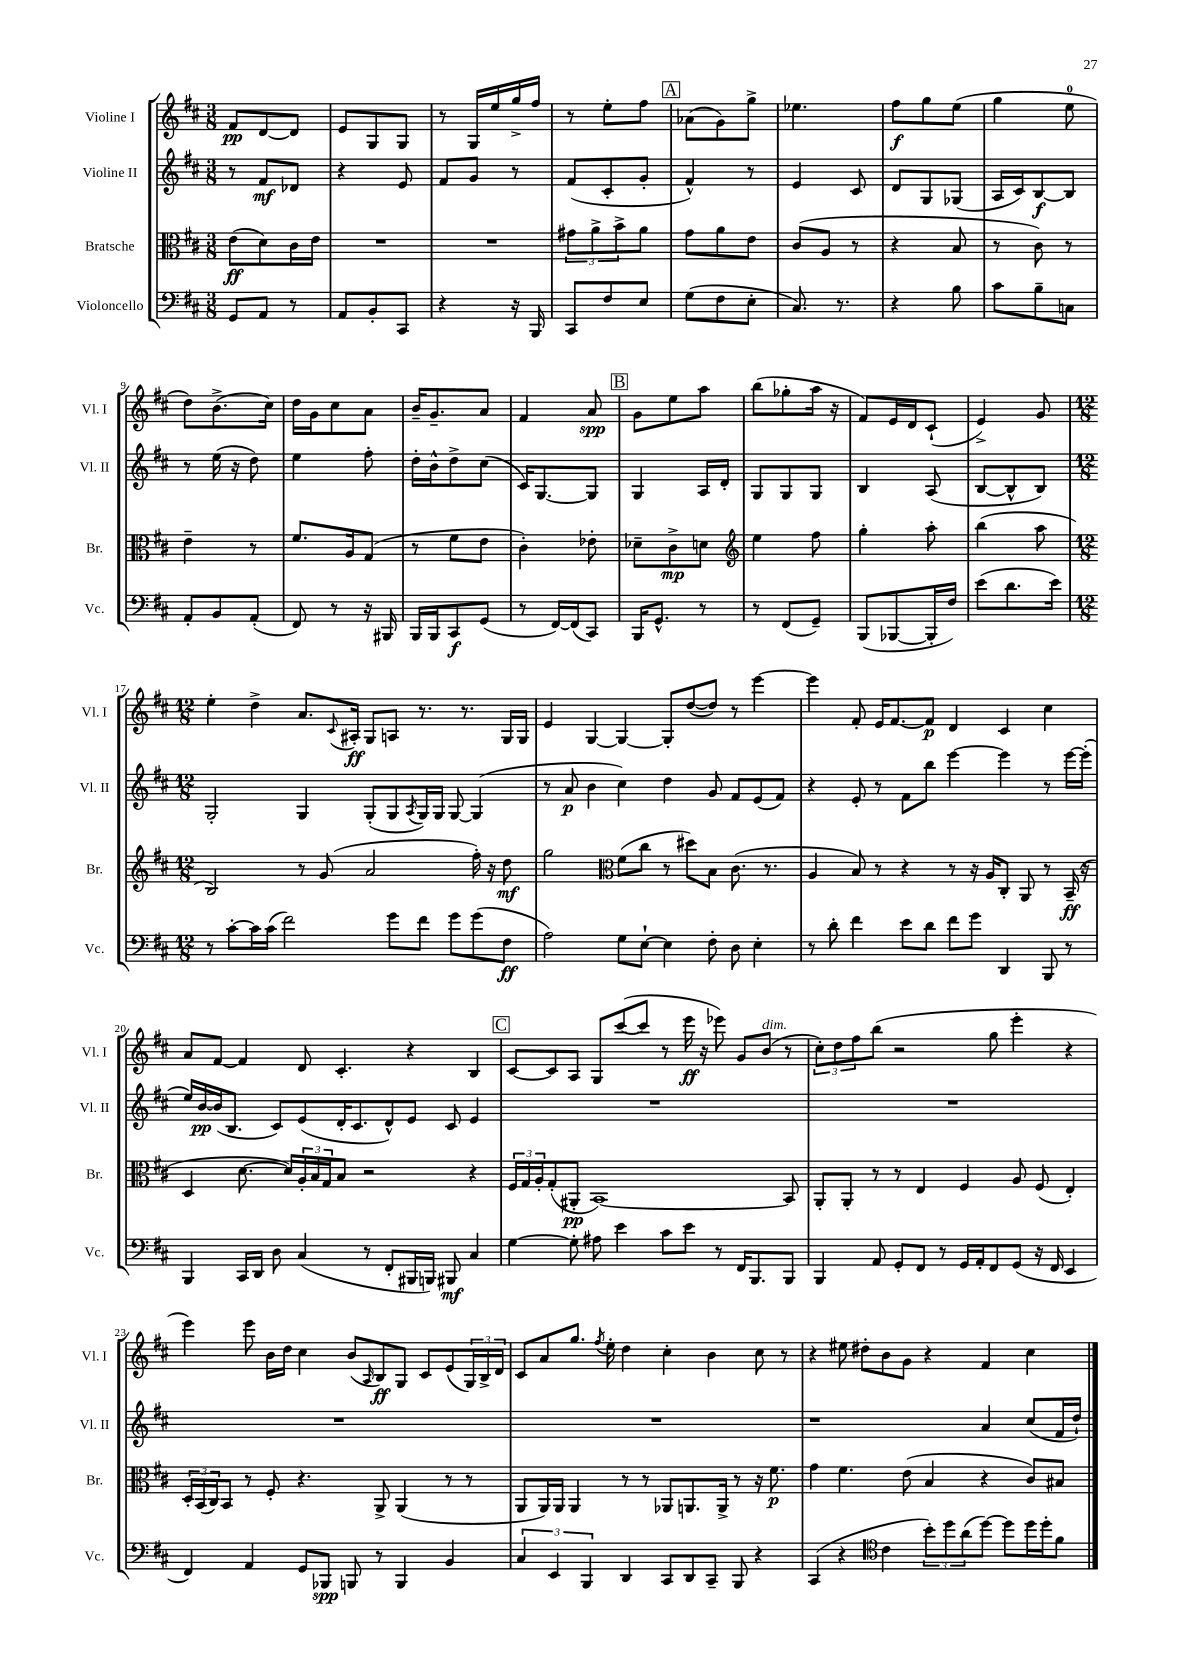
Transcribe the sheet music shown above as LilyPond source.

<<
\new StaffGroup <<
\new Staff = "s0" \with { instrumentName = "Violine I" shortInstrumentName = "Vl. I" } {
    \clef treble \key d \major \numericTimeSignature \time 3/8
    fis'8\pp d'8~ d'8 |
    e'8 g8 g8 |
    r8 g16 e''16 g''16-> fis''16 |
    r8 e''8-. fis''8 |
    \mark \markup { \box "A" } aes'8( g'8) g''8-> |
    ees''4. |
    fis''8\f g''8 e''8( |
    g''4 e''8-0 |
    d''8) b'8.->( cis''16) |
    d''16 g'16 cis''8 a'8 |
    b'16-- g'8.-- a'8 |
    fis'4 a'8\spp |
    \mark \markup { \box "B" } g'8 e''8 a''8 |
    b''8( ges''8-. a''16 r16 |
    fis'8) e'16 d'16 cis'8-!( |
    e'4->) g'8 |
    \numericTimeSignature \time 12/8 e''4-. d''4-> a'8. \appoggiatura { cis'8 } ais16-.\ff g8 a8 r8. r8. g16 g16 |
    e'4 g4~ g4~ g8-. d''8~( d''8) r8 e'''4~ |
    e'''4 fis'8-. e'16 fis'8.~ fis'8\p d'4 cis'4 cis''4 |
    a'8 fis'8~ fis'4 d'8 cis'4.-. r4 b4 |
    \mark \markup { \box "C" } cis'8~ cis'8 a8 g8 cis'''8~( cis'''8 r8 e'''16\ff r16 ees'''8) g'8 b'8^\markup { \italic "dim." }( r8 |
    \tuplet 3/2 { cis''8-.) d''8 fis''8 } b''8( r2 g''8 e'''4-. r4 |
    e'''4) e'''8 b'16 d''16 cis''4 b'8( \grace { a16 } b8\ff) g8 cis'8 e'8( \tuplet 3/2 { g16) b16-> d'16 } |
    cis'8 a'8 g''8. \acciaccatura { fis''8 } e''16-. d''4 cis''4-. b'4 cis''8 r8 |
    r4 eis''8 dis''8-. b'8 g'8 r4 fis'4 cis''4 \bar "|." |
}
\new Staff = "s1" \with { instrumentName = "Violine II" shortInstrumentName = "Vl. II" } {
    \clef treble \key d \major \numericTimeSignature \time 3/8
    r8 fis'8\mf des'8 |
    r4 e'8 |
    fis'8 g'8 r8 |
    fis'8( cis'8-. g'8-. |
    \mark \markup { \box "A" } fis'4-^) r8 |
    e'4 cis'8 |
    d'8 g8 ges8( |
    a16 cis'16) b8~\f b8 |
    r8 e''16( r16 d''8) |
    e''4 fis''8-. |
    d''16-. b'16-^ d''8-> cis''8( |
    cis'16) g8.~ g8 |
    \mark \markup { \box "B" } g4 a16 d'16-. |
    g8 g8 g8 |
    b4 a8( |
    b8~ b8-^ b8) |
    \numericTimeSignature \time 12/8 g2-. g4 g8-.( g8 \acciaccatura { a8 } g16) g16 g8~ g4( |
    r8 a'8\p b'4 cis''4) d''4 g'8 fis'8 e'8( fis'8) |
    r4 e'8-. r8 fis'8 b''8 e'''4~ e'''4 r8 e'''16~ e'''16-.( |
    e''16) b'16~\pp b'16( b8. cis'8) e'8( d'16-. cis'8. d'8-^) e'8 cis'8 e'4 |
    \mark \markup { \box "C" } R1. |
    R1. |
    R1. |
    R1. |
    r1 a'4 cis''8( fis'16 d''16-!) \bar "|." |
}
\new Staff = "s2" \with { instrumentName = "Bratsche" shortInstrumentName = "Br." } {
    \clef alto \key d \major \numericTimeSignature \time 3/8
    e'8\ff( d'8) cis'16 e'16 |
    R4. |
    R4. |
    \tuplet 3/2 { gis'8 a'8-> b'8-> } a'8 |
    \mark \markup { \box "A" } g'8 a'8 e'8 |
    cis'8( a8 r8 |
    r4 b8 |
    r8 cis'8) r8 |
    e'4-- r8 |
    fis'8. a16 g8( |
    r8 fis'8 e'8 |
    cis'4-.) ees'8-. |
    \mark \markup { \box "B" } des'8-- cis'8->\mp d'8 |
    \clef treble e''4 fis''8 |
    g''4-. a''8-. |
    b''4( a''8 |
    \numericTimeSignature \time 12/8 b2) r8 g'8( a'2 fis''16-.) r16 d''8\mf |
    g''2 \clef alto fis'8( cis''8 r8 dis''8) b8 cis'8.( r8. |
    a4 b8) r8 r4 r8 r16 a16 cis8-. a,8 r8 b,16--\ff( r16 |
    d4 d'8.~ d'16) \tuplet 3/2 { a16-. b16 g16 } b8 r2 r4 |
    \mark \markup { \box "C" } \tuplet 3/2 { fis16 g16 a16-. } g8-.( ais,8-.\pp b,1~) b,8 |
    a,8-. a,8-. r8 r8 e4 fis4 a8 fis8( e4-.) |
    \tuplet 3/2 { d16-. b,16( cis16) } b,8 r8 fis8-. r4. a,8-> a,4( r8 r8 |
    a,8 a,16) a,16 a,4 r8 r8 aes,8 a,8. a,16-> r8 r16 fis'8.\p |
    g'4 fis'4. e'8( b4 r4 cis'8) bis8 \bar "|." |
}
\new Staff = "s3" \with { instrumentName = "Violoncello" shortInstrumentName = "Vc." } {
    \clef bass \key d \major \numericTimeSignature \time 3/8
    g,8 a,8 r8 |
    a,8 b,8-. cis,8 |
    r4 r16 b,,16 |
    cis,8 fis8 e8 |
    \mark \markup { \box "A" } g8( fis8 e8-. |
    cis8.) r8. |
    r4 b8 |
    cis'8 b8-- c8 |
    a,8-. b,8 a,8-.( |
    fis,8) r8 r16 bis,,16 |
    b,,16 b,,16 cis,8\f g,8( |
    r8 fis,16~) fis,16( cis,8) |
    \mark \markup { \box "B" } b,,16 g,8.-^ r8 |
    r8 fis,8( g,8--) |
    b,,8( bes,,8~ bes,,16-. fis16) |
    e'8( d'8. e'16) |
    \numericTimeSignature \time 12/8 r8 cis'8~-. cis'16 cis'16( fis'2) g'8 fis'8 g'8 g'8( fis8\ff |
    a2) g8 e8~-! e4 fis8-. d8 e4-. |
    r8 d'8-. fis'4 e'8 d'8 fis'8 g'8 d,4 b,,8 r8 |
    b,,4 cis,16 d,16 d8 cis4( r8 fis,8-. bis,,16 b,,16) bis,,8\mf cis4 |
    \mark \markup { \box "C" } g4~ g8-. ais8 e'4 cis'8 e'8 r8 fis,16 b,,8. b,,8 |
    b,,4 a,8 g,8-. fis,8 r8 g,16 a,16-. fis,8 g,8( r16 fis,16 e,4 |
    fis,4) a,4 g,8 bes,,8\spp b,,8 r8 b,,4 b,4 |
    \tuplet 3/2 { cis4 e,4 b,,4 } d,4 cis,8 d,8 cis,8-- b,,8 r4 |
    cis,4( r4 \clef tenor cis'4 \tuplet 3/2 { b'8-.) d''8 a'8( } d''8~) d''8 d''16 d''16-. fis'8 \bar "|." |
}
>>
>>
